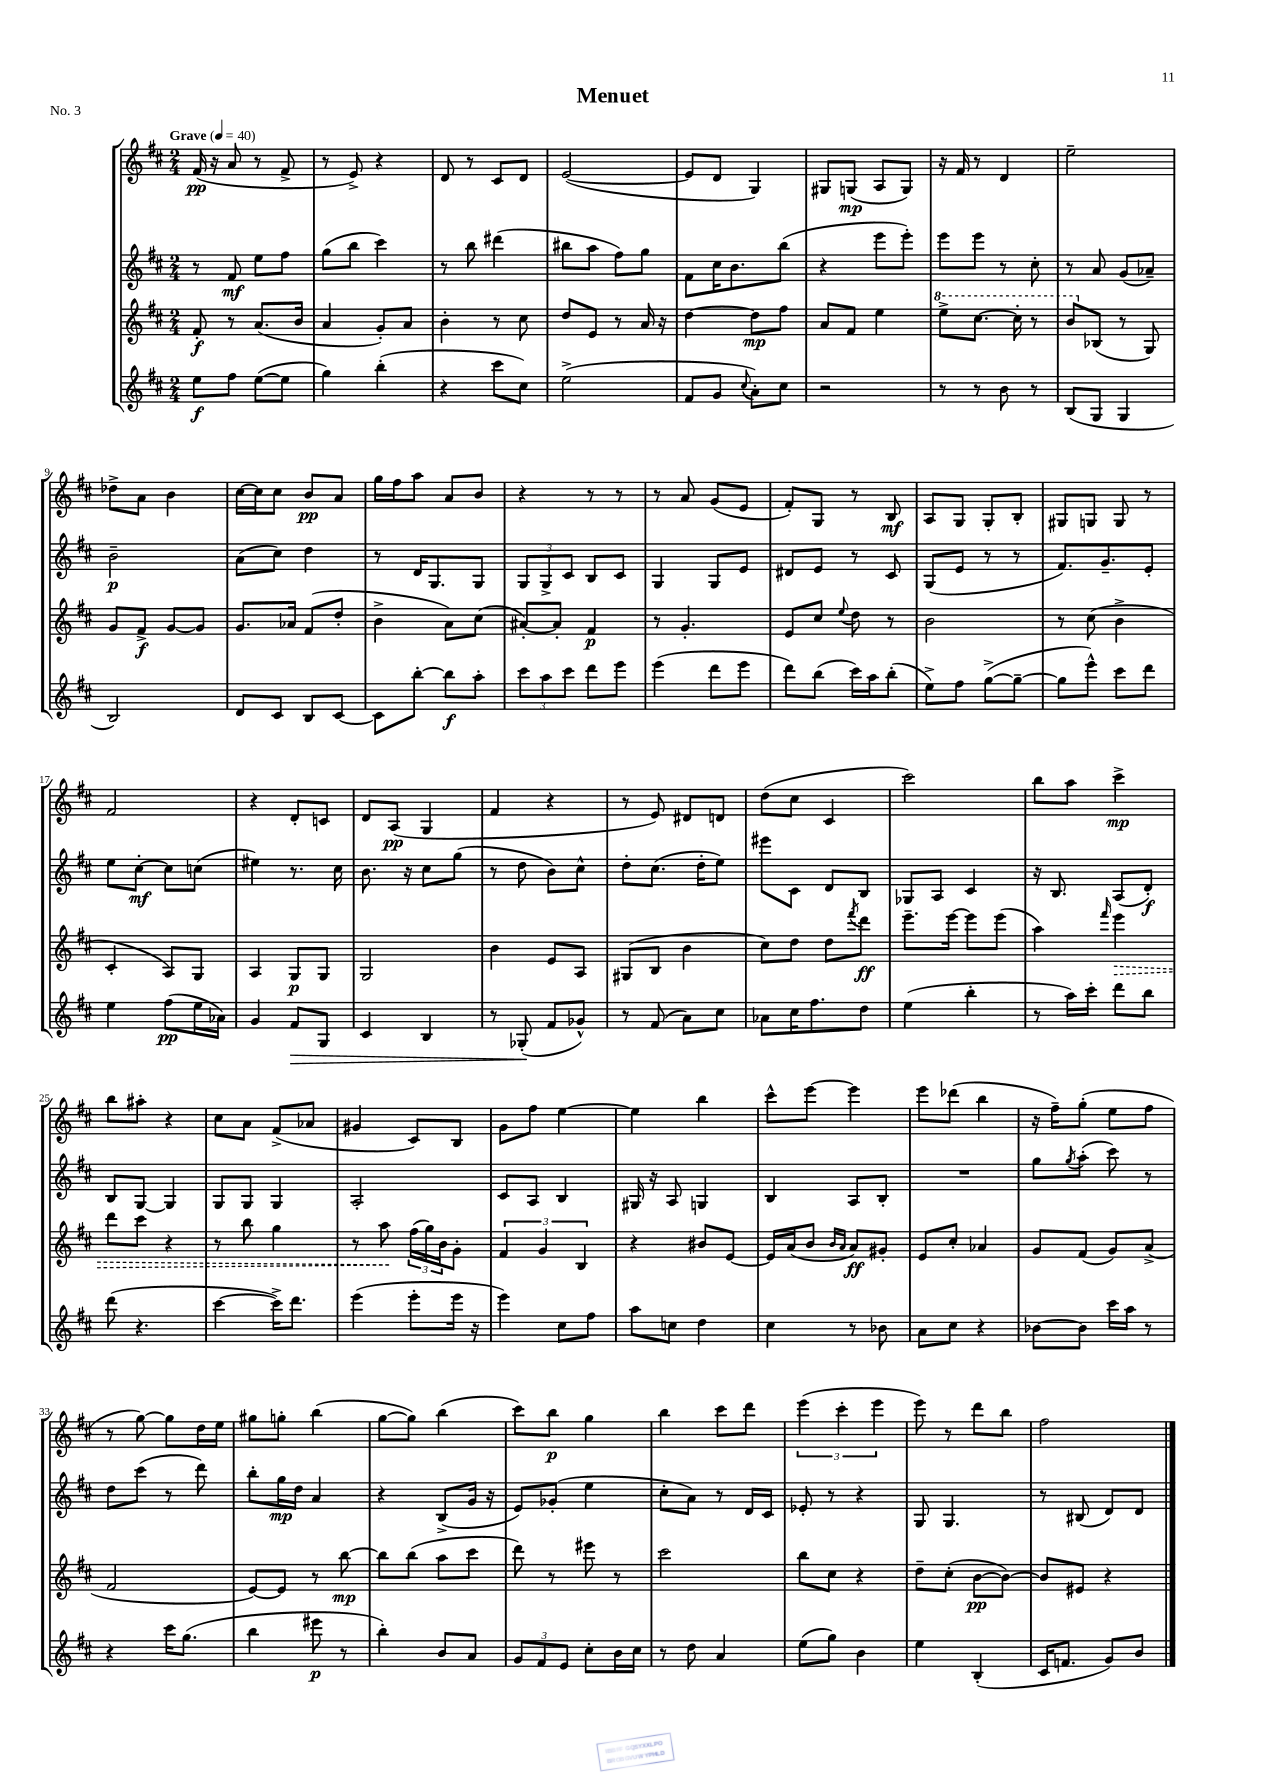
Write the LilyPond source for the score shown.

\header { title = "Menuet" piece = "No. 3" }
<<
\new StaffGroup <<
\new Staff = "s0" {
    \clef treble \key d \major \numericTimeSignature \time 2/4 \tempo "Grave" 4 = 40
    fis'16\pp( r16 a'8 r8 fis'8-> |
    r8 e'8->) r4 |
    d'8 r8 cis'8 d'8 |
    e'2~( |
    e'8 d'8 g4) |
    gis8 g8\mp( a8 g8) |
    r16 fis'16 r8 d'4 |
    e''2-- |
    des''8-> a'8 b'4 |
    cis''16~ cis''16 cis''8 b'8\pp a'8 |
    g''16 fis''16 a''8 a'8 b'8 |
    r4 r8 r8 |
    r8 a'8 g'8( e'8 |
    fis'8-.) g8 r8 b8\mf |
    a8 g8 g8-. b8-. |
    gis8 g8 g8 r8 |
    fis'2 |
    r4 d'8-. c'8 |
    d'8 a8\pp( g4 |
    fis'4 r4 |
    r8 e'8) dis'8 d'8 |
    d''8( cis''8 cis'4 |
    cis'''2) |
    b''8 a''8 cis'''4->\mp |
    b''8 ais''8-. r4 |
    cis''8 a'8 fis'8->( aes'8 |
    gis'4 cis'8) b8 |
    g'8 fis''8 e''4~ |
    e''4 b''4 |
    cis'''8-^ e'''8~ e'''4 |
    e'''8 des'''8( b''4 |
    r16 fis''16--) g''8-.( e''8 fis''8 |
    r8 g''8~) g''8 d''16 e''16 |
    gis''8 g''8-. b''4( |
    g''8~ g''8) b''4( |
    cis'''8) b''8\p g''4 |
    b''4 cis'''8 d'''8 |
    \tuplet 3/2 { e'''4( cis'''4-. e'''4 } |
    e'''8) r8 d'''8 b''8 |
    fis''2 \bar "|." |
}
\new Staff = "s1" {
    \clef treble \key d \major \numericTimeSignature \time 2/4
    r8 fis'8\mf e''8 fis''8 |
    g''8( b''8 cis'''4) |
    r8 b''8 dis'''4( |
    bis''8 a''8 fis''8) g''8 |
    fis'8 cis''16 b'8. b''8( |
    r4 e'''8 e'''8-.) |
    e'''8 e'''8 r8 cis''8-. |
    r8 a'8 g'8( aes'8--) |
    b'2--\p |
    a'8( cis''8) d''4 |
    r8 d'16 g8. g8 |
    \tuplet 3/2 { g8 g8-> cis'8 } b8 cis'8 |
    g4 g8 e'8 |
    dis'8 e'8 r8 cis'8 |
    g8( e'8 r8 r8 |
    fis'8.) g'8.-- e'8-. |
    e''8 cis''8~-.\mf cis''8 c''8( |
    eis''4) r8. cis''16 |
    b'8. r16 cis''8 g''8( |
    r8 d''8 b'8) cis''8-^ |
    d''8-. cis''8.( d''16-. e''8) |
    eis'''8 cis'8 d'8 b8 |
    ges8 a8 cis'4 |
    r16 b8. a8( d'8-.\f) |
    b8 g8~ g4 |
    g8 g8 g4 |
    a2-. |
    cis'8 a8 b4 |
    gis16 r16 a8 g4 |
    b4 a8 b8-. |
    R2 |
    g''8 \acciaccatura { g''8 } a''8-.( cis'''8) r8 |
    d''8 cis'''8( r8 d'''8) |
    b''8-. g''16\mp d''16 a'4 |
    r4 b8->( g'16 r16 |
    e'8) ges'8-.( e''4 |
    cis''8-. a'8) r8 d'16 cis'16 |
    ees'8-. r8 r4 |
    g8 g4. |
    r8 bis8( d'8) d'8 \bar "|." |
}
\new Staff = "s2" {
    \clef treble \key d \major \numericTimeSignature \time 2/4
    fis'8-.\f r8 a'8.( b'16 |
    a'4 g'8-.) a'8 |
    b'4-. r8 cis''8 |
    d''8 e'8 r8 a'16 r16 |
    d''4~ d''8\mp fis''8 |
    a'8 fis'8 e''4 |
    \ottava #1 e'''8-> cis'''8.~ cis'''16-. r8 |
    b''8 \ottava #0 bes8( r8 g8) |
    g'8 fis'8->\f g'8~ g'8 |
    g'8. aes'16 fis'8( d''8-. |
    b'4-> a'8) cis''8( |
    ais'8~-.) ais'8-. fis'4\p |
    r8 g'4.-. |
    e'8 cis''8 \appoggiatura { e''8 } d''8 r8 |
    b'2 |
    r8 cis''8( b'4-> |
    cis'4-. a8) g8 |
    a4 g8\p g8 |
    g2 |
    b'4 e'8 a8 |
    gis8( b8 b'4 |
    cis''8) d''8 d''8 \acciaccatura { fis'''8 } d'''8\ff |
    e'''8.-- e'''16~ e'''8 e'''8( |
    a''4) \grace { fis'''16 } \once \override Hairpin.style = #'dashed-line e'''4\> |
    d'''8 cis'''8 r4 |
    r8 b''8 g''4 |
    r8 a''8\! \tuplet 3/2 { fis''16( g''16) b'16 } g'8-. |
    \tuplet 3/2 { fis'4 g'4 b4 } |
    r4 bis'8 e'8~ |
    e'16 a'16( b'8 \grace { b'16 a'16 } a'8\ff) gis'8-. |
    e'8 cis''8-. aes'4 |
    g'8 fis'8( g'8) a'8->( |
    fis'2 |
    e'8~) e'8 r8 b''8~\mp |
    b''8 b''8( a''8 cis'''8 |
    d'''8) r8 eis'''8 r8 |
    cis'''2 |
    b''8 cis''8 r4 |
    d''8-- cis''8-.( b'8~\pp b'8~) |
    b'8 eis'8 r4 \bar "|." |
}
\new Staff = "s3" {
    \clef treble \key d \major \numericTimeSignature \time 2/4
    e''8\f fis''8 e''8~( e''8 |
    g''4) b''4-.( |
    r4 cis'''8 cis''8) |
    e''2->( |
    fis'8 g'8 \appoggiatura { cis''8 } a'8-.) cis''8 |
    r2 |
    r8 r8 b'8 r8 |
    b8( g8 g4 |
    b2) |
    d'8 cis'8 b8 cis'8~ |
    cis'8 b''8~-. b''8\f a''8-. |
    \tuplet 3/2 { cis'''8 a''8 cis'''8 } d'''8 e'''8 |
    e'''4( d'''8 e'''8 |
    d'''8) b''8( cis'''16) a''16 b''8-.( |
    e''8->) fis''8 g''8~->( g''8~-- |
    g''8 e'''8-^) cis'''8 d'''8 |
    e''4 fis''8\pp( e''16 aes'16) |
    g'4 fis'8\> g8 |
    cis'4 b4 |
    r8 ges8-.\!( fis'8 ges'8-^) |
    r8 fis'8( a'8) cis''8 |
    aes'8 cis''16 fis''8. d''8 |
    e''4( b''4-. |
    r8 a''16) cis'''16-. d'''8 b''8 |
    d'''8( r4. |
    cis'''4~ cis'''16->) d'''8. |
    e'''4( e'''8-. e'''16 r16 |
    e'''4) cis''8 fis''8 |
    a''8 c''8 d''4 |
    cis''4 r8 bes'8 |
    a'8 cis''8 r4 |
    bes'8~ bes'8 cis'''16 a''16 r8 |
    r4 cis'''16 g''8.( |
    b''4 eis'''8\p r8 |
    b''4-.) b'8 a'8 |
    \tuplet 3/2 { g'8 fis'8 e'8 } cis''8-. b'16 cis''16 |
    r8 d''8 a'4 |
    e''8( g''8) b'4 |
    e''4 b4-.( |
    cis'16 f'8. g'8) b'8 \bar "|." |
}
>>
>>
